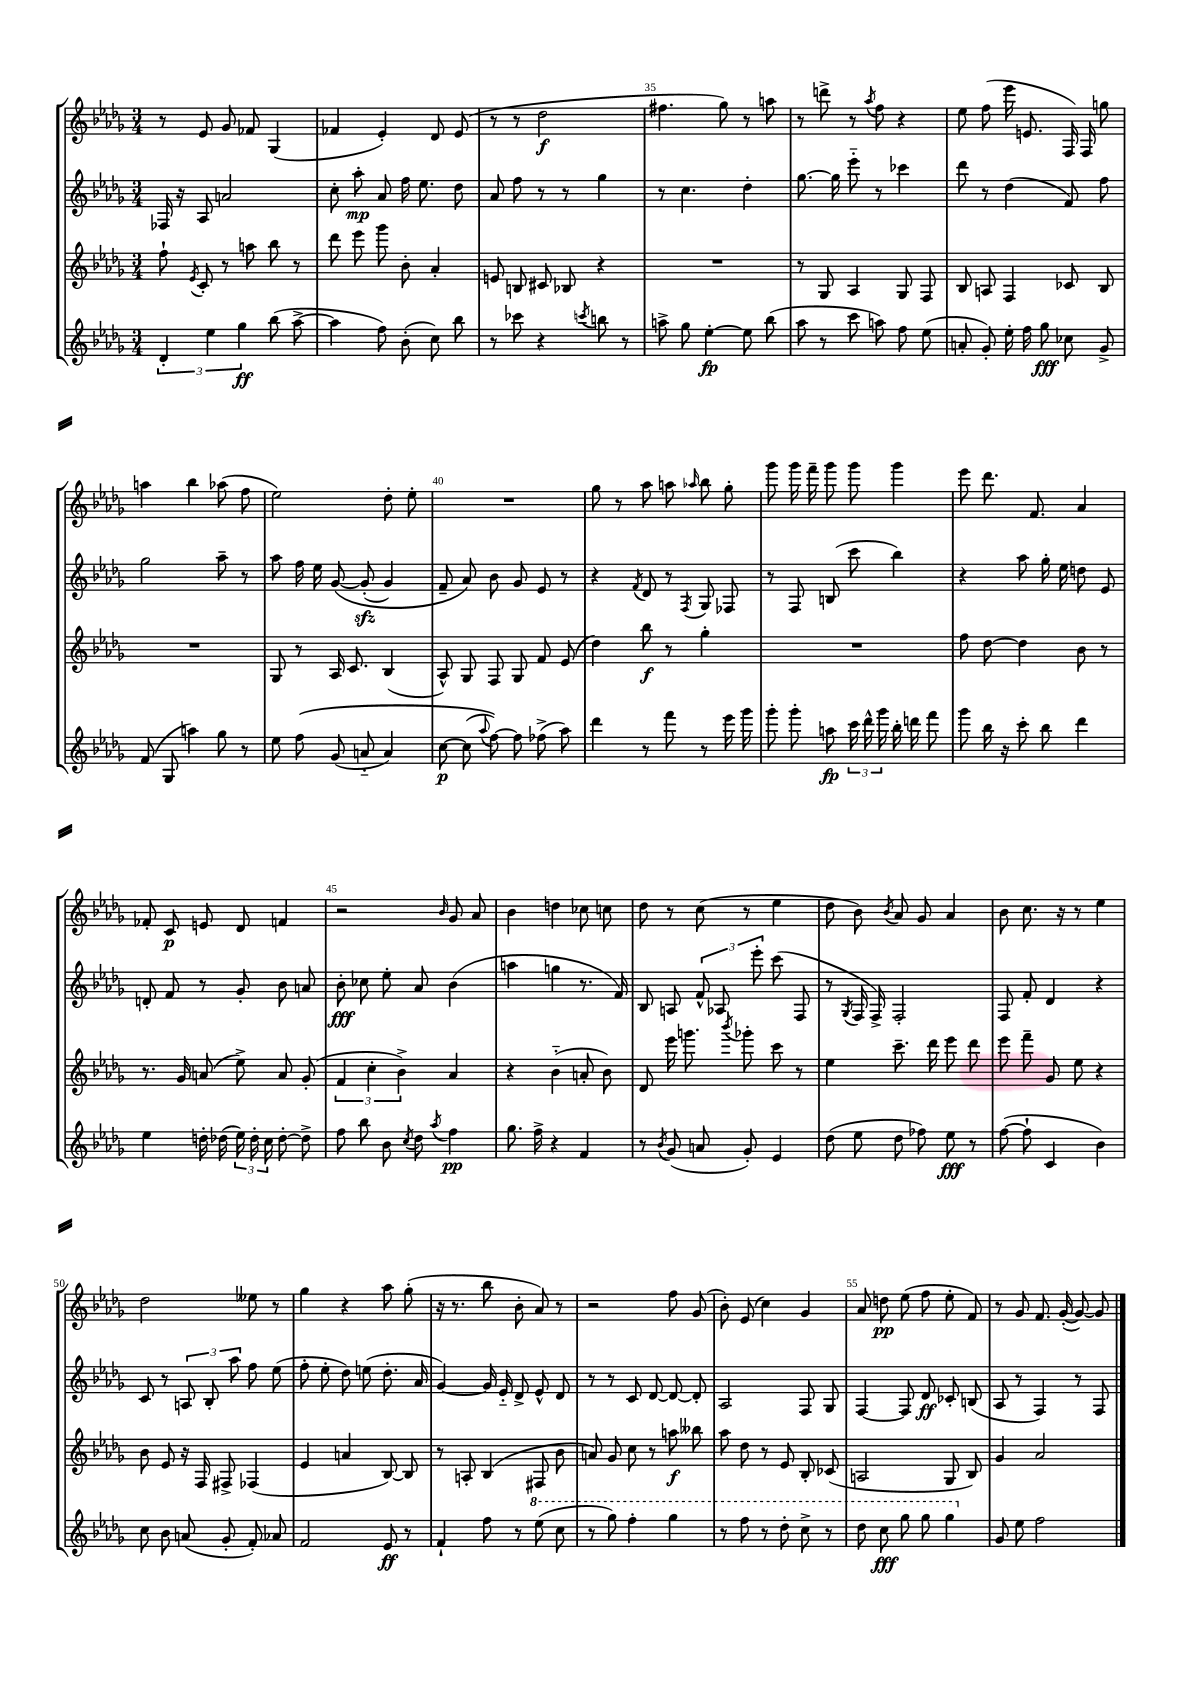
<<
\new StaffGroup <<
\new Staff = "s0" {
    \clef treble \key des \major \numericTimeSignature \time 3/4
    \autoBeamOff r8 ees'8 ges'8 fes'8 ges4( |
    fes'4 ees'4-.) des'8 ees'8( |
    r8 r8 des''2\f |
    fis''4. ges''8) r8 a''8 |
    r8 d'''8-> r8 \acciaccatura { aes''8 } f''8 r4 |
    ees''8 f''8( ees'''16 e'8. f16) f16 g''8 |
    a''4 bes''4 aes''8( f''8 |
    ees''2) des''8-. ees''8-. |
    R2. |
    ges''8 r8 aes''8 a''8 \grace { aes''16 } bes''8 ges''8-. |
    ges'''8 ges'''16 f'''16-- ges'''8 ges'''8 ges'''4 |
    ees'''8 des'''8. f'8. aes'4 |
    fes'8-. c'8\p e'8 des'8 f'4 |
    r2 \grace { bes'16 } ges'8 aes'8 |
    bes'4 d''4 ces''8 c''8 |
    des''8 r8 c''8( r8 ees''4 |
    des''8 bes'8) \acciaccatura { bes'8 } aes'8 ges'8 aes'4 |
    bes'8 c''8. r16 r8 ees''4 |
    des''2 eeses''8 r8 |
    ges''4 r4 aes''8 ges''8-.( |
    r16 r8. bes''8 bes'8-. aes'8) r8 |
    r2 f''8 ges'8( |
    bes'8-.) ees'8( c''4) ges'4 |
    aes'8 d''8\pp ees''8( f''8 ees''8-. f'8) |
    r8 ges'8 f'8. ges'16~-.( ges'8~) ges'8 \bar "|." |
}
\new Staff = "s1" {
    \clef treble \key des \major \numericTimeSignature \time 3/4
    \autoBeamOff fes16 r16 aes8 a'2 |
    c''8-. aes''8-.\mp aes'8 f''16 ees''8. des''8 |
    aes'8 f''8 r8 r8 ges''4 |
    r8 c''4. des''4-. |
    ges''8.~ ges''16 ees'''8-_ r8 ces'''4 |
    des'''8 r8 des''4( f'8) f''8 |
    ges''2 aes''8-- r8 |
    aes''8 f''16 ees''16 ges'8~\( ges'8-.\sfz( ges'4) |
    f'8-- aes'8\) bes'8 ges'8 ees'8 r8 |
    r4 \acciaccatura { f'8 } des'8 r8 \acciaccatura { f8 } ges8 fes8 |
    r8 f8 b8( c'''8 bes''4) |
    r4 aes''8 ges''16-. ees''16 d''8 ees'8 |
    d'8-. f'8 r8 ges'8-. bes'8 a'8 |
    bes'8-.\fff ces''8 ees''8-. aes'8 bes'4( |
    a''4 g''4 r8. f'16) |
    bes8 a8 \tuplet 3/2 { f'8-^ aes8 ees'''8-. } c'''8( f8 |
    r8 \acciaccatura { ges8 } f16 f16->) f2-. |
    f8 f'8-. des'4 r4 |
    c'8 r8 \tuplet 3/2 { a8 bes8-. aes''8 } f''8 ees''8( |
    f''8-. ees''8-. des''8) e''8( des''8.-. aes'16 |
    ges'4~) ges'16 ees'16-_ des'8-> ees'8-^ des'8 |
    r8 r8 c'8 des'8~ des'8~ des'8-. |
    aes2 f8 ges8 |
    f4~ f8 des'8\ff ces'8-. b8( |
    aes8 r8 f4) r8 f8 \bar "|." |
}
\new Staff = "s2" {
    \clef treble \key des \major \numericTimeSignature \time 3/4
    \autoBeamOff f''8-! \acciaccatura { ees'8 } c'8-. r8 a''8 bes''8 r8 |
    des'''8 ees'''8 ges'''8 bes'8-. aes'4-. |
    e'8 b8 cis'8 bes8 r4 |
    R2. |
    r8 ges8 aes4 ges8 f8 |
    bes8 a8 f4 ces'8 bes8 |
    R2. |
    ges8 r8 aes16 c'8. bes4( |
    aes8-^) ges8 f8 ges8 f'8 ees'8( |
    des''4) bes''8\f r8 ges''4-. |
    R2. |
    f''8 des''8~ des''4 bes'8 r8 |
    r8. ges'16 a'8( ees''8->) a'8 ges'8-.( |
    \tuplet 3/2 { f'4 c''4-. bes'4->) } aes'4 |
    r4 bes'4-_( a'8-. bes'8) |
    des'8 ees'''16 g'''8. \acciaccatura { bes'''8 } ges'''8-. c'''8 r8 |
    ees''4 c'''8.-- des'''16 ees'''8 des'''8 |
    ees'''8 f'''8-- ges'8 ees''8 r4 |
    bes'8 ees'8 r16 f16 fis8-> fes4( |
    ees'4 a'4 bes8~) bes8 |
    r8 a8-. bes4( fis8 bes'8 |
    a'8) ges'8 c''8 r8 a''8\f beses''8 |
    aes''8 des''8 r8 ees'8 bes8-. ces'8( |
    a2 ges8 bes8) |
    ges'4 aes'2 \bar "|." |
}
\new Staff = "s3" {
    \clef treble \key des \major \numericTimeSignature \time 3/4
    \autoBeamOff \tuplet 3/2 { des'4-. ees''4 ges''4\ff } bes''8( aes''8~-> |
    aes''4 f''8) bes'8-.( c''8) bes''8 |
    r8 ces'''8 r4 \acciaccatura { c'''8 } b''8 r8 |
    a''8-> ges''8 ees''4~-.\fp ees''8 bes''8( |
    aes''8 r8 c'''8 a''8) f''8 ees''8( |
    a'8-. ges'8-.) ees''16-. f''16 ges''8\fff ces''8 ges'8-> |
    f'8( ges8 a''4) ges''8 r8 |
    ees''8 f''8\( ges'8( a'8-_ a'4) |
    c''8~\p c''8( \appoggiatura { aes''8 } f''8~)\) f''8 fes''8->( aes''8) |
    des'''4 r8 f'''8 r8 ees'''16 ges'''16 |
    ges'''8-. ges'''8-. a''8\fp \tuplet 3/2 { c'''16 des'''16-^ ges'''16 } bes''16-. d'''16 f'''8 |
    ges'''8 bes''16 r16 c'''8-. bes''8 des'''4 |
    ees''4 d''16-. des''16( \tuplet 3/2 { ees''16) des''16-. c''16 } des''8~-. des''8-> |
    f''8 bes''8 bes'8 \acciaccatura { c''8 } des''8 \acciaccatura { aes''8 } f''4\pp |
    ges''8. f''16-> r4 f'4 |
    r8 \acciaccatura { bes'8 } ges'8( a'8 ges'8-.) ees'4 |
    des''8( ees''8 des''8 fes''8) ees''8\fff r8 |
    f''8~( f''8-! c'4 bes'4) |
    c''8 bes'8 a'8( ges'8-. f'8-.) aes'8 |
    f'2 ees'8\ff r8 |
    f'4-! f''8 r8 \ottava #1 ees'''8( c'''8 |
    r8 ges'''8) f'''4-. ges'''4 |
    r8 f'''8 r8 des'''8-. c'''8-> r8 |
    des'''8 c'''8\fff ges'''8 ges'''8 ges'''4 \ottava #0 |
    ges'8 ees''8 f''2 \bar "|." |
}
>>
>>
\layout { \context { \Score currentBarNumber = #32 \override BarNumber.break-visibility = ##(#f #t #t) barNumberVisibility = #(every-nth-bar-number-visible 5) } }
